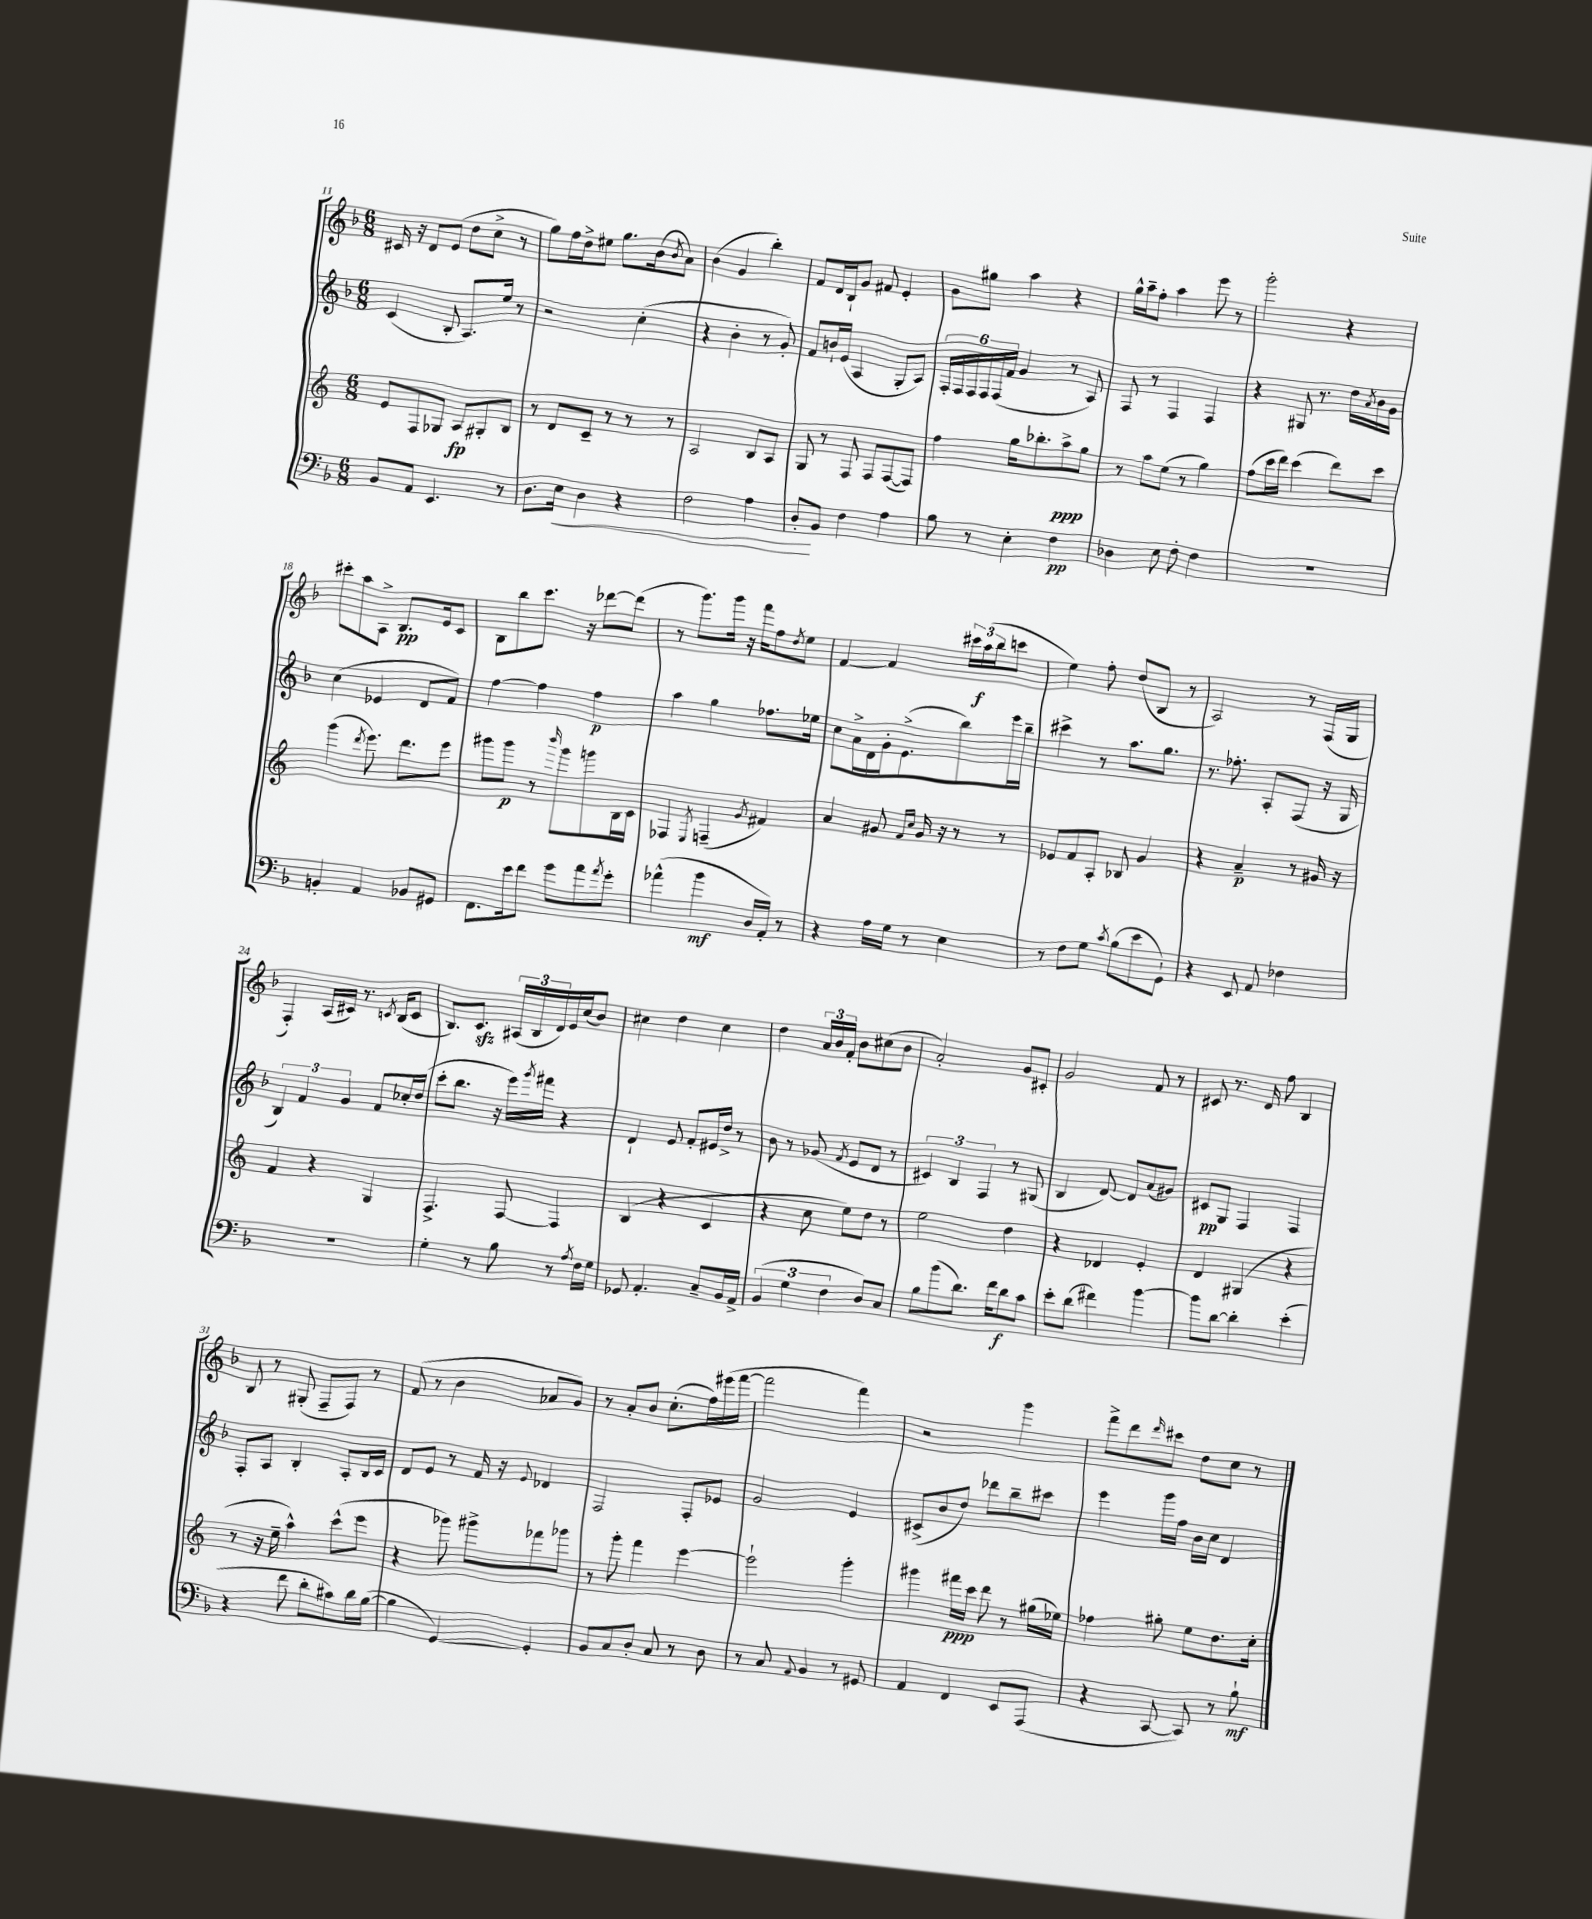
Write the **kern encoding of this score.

**kern	**dynam	**kern	**dynam	**kern	**dynam	**kern	**dynam
*part4	*part4	*part3	*part3	*part2	*part2	*part1	*part1
*staff4	*staff4	*staff3	*staff3	*staff2	*staff2	*staff1	*staff1
*clefF4	*	*clefG2	*	*clefG2	*	*clefG2	*
*k[b-]	*	*k[]	*	*k[b-]	*	*k[b-]	*
*M6/8	*	*M6/8	*	*M6/8	*	*M6/8	*
=11	=11	=11	=11	=11	=11	=11	=11
8BB-/L	.	8e/L	.	(4c/	.	16c#X/	.
.	.	.	.	.	.	16r	.
8AA/J	.	8F/	.	.	.	8d/L	.
4.EE/	.	8G-X/J	.	8B-'/	.	(8e/J	.
.	.	8A/L	fp	8.A/L)	.	8dd\L	.
.	.	8G#X'/	.	.	.	8cc^\J	.
.	.	.	.	16ee/Jk	.	.	.
8r	.	8B/J	.	8r	.	8r	.
=12	=12	=12	=12	=12	=12	=12	=12
8.D\L	.	8r	.	2r	.	8gg\L)	.
.	.	8d/L	.	.	.	16ff\L	.
!	!LO:HP:b	!	!	!	!	!	!
16E\Jk	<	.	.	.	.	16dd^\J	.
4D\	.	8c~/J	.	.	.	8ee#X\J	.
.	.	8r	.	.	.	8.gg\L	.
4r	.	8r	.	(4cc'\	.	.	.
.	.	.	.	.	.	(16b-\k	.
.	.	.	.	.	.	8qb-/	.
.	.	8r	.	.	.	8a\J)	.
=13	=13	=13	=13	=13	=13	=13	=13
2F\	.	2A/	.	4r	.	(4b-\	.
.	.	.	.	4b-'\	.	4g/	.
4A\	.	8B/L	.	8r	.	4bb-'\)	.
.	.	8A/J	.	8g'/)	.	.	.
=14	=14	=14	=14	=14	=14	=14	=14
8D'/L	.	8G/	.	8f/L	.	8f/L	.
8BB-/J	[	8r	.	16bn`/L	.	16d/L	.
.	.	.	.	(16e/JJ	.	16B-`/J	.
4F\	.	8F/	.	4A/	.	8g/J	.
.	.	8F/L	.	.	.	8f#X/	.
4A\	.	([8F/	.	8G'/L	.	4e'/	.
.	.	8F/J])	.	8A/J)	.	.	.
=15	=15	=15	=15	=15	=15	=15	=15
8B-\	.	4ff\	.	24F'/LL	.	8g\L	.
.	.	.	.	24F/	.	.	.
.	.	.	.	24F/	.	.	.
8r	.	.	.	24F/	.	8gg#X\J	.
.	.	.	.	(24F/	.	.	.
.	.	.	.	24f/JJ	.	.	.
4E'\	.	16gg\KL	.	4g/	.	4aa\	.
.	.	8.bb-X'\	.	.	.	.	.
4F\	pp	8aa^\	ppp	8r	.	4r	.
.	.	8gg\J	.	8A/)	.	.	.
=16	=16	=16	=16	=16	=16	=16	=16
4D-X\	.	8r	.	8F/	.	16gg^^\LL	.
.	.	.	.	.	.	16aa~\J	.
.	.	8aa\L	.	8r	.	8ff'\J	.
8E\	.	(8ee\J	.	4F/	.	4aa\	.
8F'\	.	8r	.	.	.	.	.
4F\	.	4gg\)	.	4F/	.	8eee\	.
.	.	.	.	.	.	8r	.
=17	=17	=17	=17	=17	=17	=17	=17
2.r	.	(8ff\L	.	4r	.	2ggg'\	.
.	.	16ccc\L	.	.	.	.	.
.	.	16ddd\JJ)	.	.	.	.	.
.	.	(4ccc\	.	8G#X/	.	.	.
.	.	.	.	8.r	.	.	.
.	.	8ddd\L)	.	.	.	4r	.
.	.	.	.	16dd\LL	.	.	.
.	.	.	.	8qa/	.	.	.
.	.	8ccc\J	.	16b-\	.	.	.
.	.	.	.	16g\JJ	.	.	.
!!LO:LB:g=z
=18	=18	=18	=18	=18	=18	=18	=18
4BBn'/	.	(4ggg\	.	(4cc\	.	8ccc#X'\L	.
.	.	.	.	.	.	8aa\	.
.	.	8qddd/	.	.	.	.	.
4AA/	.	8.eee\)	.	4e-X/	.	8A^\J	.
.	.	.	.	.	.	8.B-/L	pp
.	.	8.ddd\L	.	.	.	.	.
8BB-X/L	.	.	.	8d/L	.	.	.
.	.	.	.	.	.	16e/k	.
8GG#X/J	.	8eee\J	.	8f/J)	.	8c/J	.
=19	=19	=19	=19	=19	=19	=19	=19
8.FF\L	.	8ggg#X\L	.	[4ff\	.	8B-\L	.
.	.	8ggg#\J	p	.	.	8bb-\	.
16e\k	.	.	.	.	.	.	.
8f\J	.	8r	.	4ff\]	.	8.ccc\J	.
.	.	16qqbbb/	.	.	.	.	.
8g\L	.	8ggg#\L	.	.	.	.	.
.	.	.	.	.	.	16r	.
8a\	.	8gggn\	.	4ff\	p	[8ddd-X\L	.
8qa/	.	.	.	.	.	.	.
8g'\J	.	16B\L	.	.	.	(8ddd-\J]	.
.	.	16c\JJ	.	.	.	.	.
=20	=20	=20	=20	=20	=20	=20	=20
(4a-X^^\	.	4F-X/	.	4aa\	.	8r	.
.	.	.	.	.	.	8.ggg\L)	.
.	.	8qE/	.	.	.	.	.
4b-\	mf	(4Fn~/	.	4gg\	.	.	.
.	.	.	.	.	.	16ggg\Jk	.
.	.	.	.	.	.	16r	.
.	.	.	.	.	.	16fff\KL	.
.	.	8qg/	.	.	.	.	.
16D/LL	.	4f#X/)	.	8.ff-X\L	.	8ff\	.
16AA'/JJ)	.	.	.	.	.	.	.
.	.	.	.	.	.	8qdd/	.
8r	.	.	.	.	.	8ee\J	.
.	.	.	.	16ee-X\Jk	.	.	.
=21	=21	=21	=21	=21	=21	=21	=21
4r	.	4a/	.	8cc\L	.	[4f/	.
.	.	.	.	16a^\L	.	.	.
.	.	.	.	16d\	.	.	.
16A\LL	.	8g#X/	.	16g'\J	.	4f/]	.
16G\JJ	.	.	.	(8.e^\	.	.	.
.	.	16qqf/LL	.	.	.	.	.
.	.	16qqcc/JJ	.	.	.	.	.
8r	.	16g#/	.	.	.	.	.
.	.	16r	.	.	.	.	.
4E\	.	8r	.	8bb-\)	.	24ccc#X\LL	.
.	.	.	.	.	.	(24aa\	f
.	.	.	.	.	.	24bb-\J	.
.	.	8r	.	16eee\L	.	8cccn\J	.
.	.	.	.	16bb-~\JJ	.	.	.
=22	=22	=22	=22	=22	=22	=22	=22
8r	.	8e-X/L	.	4ccc#X^\	.	4ee\)	.
8F\L	.	8f/	.	.	.	.	.
8G\J	.	8A'/J	.	8r	.	8ff'\	.
8qc/	.	.	.	.	.	.	.
(8B-\L	.	8B-X/	.	8.aa\L	.	(8dd/L	.
8e\	.	4g/	.	.	.	8B-/J	.
.	.	.	.	8.gg\J	.	.	.
8GG`\J)	.	.	.	.	.	8r	.
=23	=23	=23	=23	=23	=23	=23	=23
4r	.	4r	.	8.r	.	2A/)	.
.	.	.	.	8.ff-X'\	.	.	.
8EE/	.	4a~/	p	.	.	.	.
8AA/	.	.	.	8A'/L	.	.	.
4F-X\	.	8r	.	(8F/J	.	8r	.
.	.	16g#X/	.	16r	.	(16F/LL	.
.	.	16r	.	16G/	.	16G/JJ	.
!!LO:LB:g=z
=24	=24	=24	=24	=24	=24	=24	=24
2.r	.	4f/	.	6B-/)	.	4F'/)	.
.	.	.	.	6f/	.	.	.
.	.	4r	.	.	.	(16A/LL	.
.	.	.	.	.	.	16c#X/JJ)	.
.	.	.	.	6g/	.	.	.
.	.	.	.	.	.	8.r	.
.	.	4G/	.	8f/L	.	.	.
.	.	.	.	.	.	8qcn/	.
.	.	.	.	.	.	(16B-/KL	.
.	.	.	.	16cc-X'/L	.	8c/J	.
.	.	.	.	(16dd/JJ	.	.	.
=25	=25	=25	=25	=25	=25	=25	=25
4G'\	.	4.F^/	.	8ccc'\L	.	8.B-/L)	.
.	.	.	.	8.bb-\J	.	.	.
.	.	.	.	.	.	8.czz/J	.
8r	.	.	.	.	.	.	.
.	.	.	.	16r	.	.	.
8B-\	.	[8F/	.	16eee\LL)	.	(24A#X/LL	.
.	.	.	.	.	.	24B-/	.
.	.	.	.	8qggg/	.	.	.
.	.	.	.	16fff#X\JJ	.	.	.
.	.	.	.	.	.	24d/)	.
8r	.	4F/]	.	4r	.	16e/	.
.	.	.	.	.	.	(16cc/J	.
8qA/	.	.	.	.	.	.	.
16F\LL	.	.	.	.	.	8b-/J)	.
16G\JJ	.	.	.	.	.	.	.
=26	=26	=26	=26	=26	=26	=26	=26
8GG-X/	.	(4B/	.	4d`/	.	4cc#X\	.
4.AA'/	.	.	.	.	.	.	.
.	.	4r	.	8e/	.	4dd\	.
.	.	.	.	8f'/L	.	.	.
8C~/L	.	4c/	.	16e#X/L	.	4cc#\	.
.	.	.	.	16dd^/JJ	.	.	.
16BB-/L	.	.	.	8r	.	.	.
16AA^/JJ	.	.	.	.	.	.	.
=27	=27	=27	=27	=27	=27	=27	=27
(6BB-/	.	4r	.	8b-\	.	4dd\	.
.	.	.	.	8r	.	.	.
6G\	.	.	.	.	.	.	.
.	.	8cc\	.	(8g-X/	.	24a/LL	.
.	.	.	.	.	.	24b-/	.
6F\	.	.	.	.	.	24f'/JJ	.
.	.	.	.	8qf/	.	.	.
.	.	8ee\L)	.	8e/L	.	8b-\L	.
8D/L)	.	8dd\J	.	8d/J	.	(8cc#X\	.
8C/J	.	8r	.	8r	.	8b-\J	.
=28	=28	=28	=28	=28	=28	=28	=28
8B-\L	.	2ee\	.	6c#X/)	.	2a'/)	.
(8b-\	.	.	.	.	.	.	.
.	.	.	.	6B-/	.	.	.
8.d\J)	.	.	.	.	.	.	.
.	.	.	.	6F/	.	.	.
16f\KL	.	.	.	.	.	.	.
8d\	f	4dd\	.	8r	.	8g/L	.
8c\J	.	.	.	(8G#X/	.	8c#X'/J	.
=29	=29	=29	=29	=29	=29	=29	=29
8e'\L	.	4r	.	4B-/	.	2g/	.
(8d\J	.	.	.	.	.	.	.
4f#X\)	.	4d-X/	.	[8d/)	.	.	.
.	.	.	.	8d/L]	.	.	.
[4b-\	.	4e'/	.	(8a/	.	8f/	.
.	.	.	.	8g#X/J)	.	8r	.
=30	=30	=30	=30	=30	=30	=30	=30
8b-\L]	.	4d/	.	8c#X/L	pp	8c#X/	.
[8d\J	.	.	.	8G/J	.	8.r	.
4d'\]	.	(4G#X/	.	4F/	.	.	.
.	.	.	.	.	.	16d/	.
.	.	.	.	.	.	8ff\	.
(4e'\	.	4r	.	4F/	.	4B-/	.
!!LO:LB:g=z
=31	=31	=31	=31	=31	=31	=31	=31
4r	.	8r	.	8F'/L	.	8B-/	.
.	.	16r	.	8A/J	.	8r	.
.	.	16ee~\	.	.	.	.	.
8f\	.	4aa^^\)	.	4B-'/	.	(8G#X'/	.
8d'\L	.	.	.	.	.	8F~/L	.
8c#X\)	.	(8ccc^^\L	.	8A'/L	.	8F/J)	.
16d\L	.	8eee\J	.	16B-/L	.	8r	.
([16B-\JJ	.	.	.	16c/JJ	.	.	.
=32	=32	=32	=32	=32	=32	=32	=32
4B-\]	.	4r	.	8d/L	.	(8f/	.
.	.	.	.	8e/J	.	8r	.
[4GG/)	.	8ggg-X\)	.	8r	.	4b-\	.
.	.	8ggg#X^\L	.	16f/	.	.	.
.	.	.	.	16r	.	.	.
.	.	.	.	8qqe/	.	.	.
4GG'/]	.	8fff-X\	.	4d-X/	.	8a-X/L	.
.	.	8ggg-X\J	.	.	.	8g/J)	.
=33	=33	=33	=33	=33	=33	=33	=33
8BB-/L	.	8r	.	2F/	.	8r	.
8C/	.	8ggg'\	.	.	.	8a'/L	.
8D'/J	.	4fff\	.	.	.	8b-/J	.
8C/	.	.	.	.	.	(8.cc'\L	.
8r	.	[4eee\	.	8F'/L	.	.	.
.	.	.	.	.	.	16ff\L)	.
8D\	.	.	.	8e-X/J	.	(16eee#X\	.
.	.	.	.	.	.	[16fff\JJ	.
=34	=34	=34	=34	=34	=34	=34	=34
8r	.	2eee`\]	.	2g/	.	2fff\]	.
8C/	.	.	.	.	.	.	.
8qqAA/	.	.	.	.	.	.	.
4BB-/	.	.	.	.	.	.	.
8r	.	4ggg'\	.	4e/	.	4fff\)	.
8GG#X/	.	.	.	.	.	.	.
=35	=35	=35	=35	=35	=35	=35	=35
4AA/	.	4ggg#X\	.	(8c#X^/L	.	2r	.
.	.	.	.	8b-/	.	.	.
4FF/	.	16fff#X\LL	ppp	8dd/J)	.	.	.
.	.	16ccc\JJ	.	.	.	.	.
.	.	8ddd\	.	8ddd-X\L	.	.	.
8EE/L	.	8r	.	8bb-~\	.	4ggg\	.
(8AAA/J	.	(16gg#X\LL	.	8ccc#X\J	.	.	.
.	.	16ee-X\JJ)	.	.	.	.	.
=36	=36	=36	=36	=36	=36	=36	=36
4r	.	4ff-X\	.	4eee\	.	8fff^\L	.
.	.	.	.	.	.	8ddd\	.
.	.	.	.	.	.	16qqddd/	.
[8CC/	.	8gg#X'\	.	16ggg\LL	.	8ccc#X\J	.
.	.	.	.	16ff\JJ	.	.	.
8CC/])	.	8ee\L	.	16b-\LL	.	8dd\L	.
.	.	.	.	16cc\JJ	.	.	.
8r	.	8.dd\	.	4d/	.	8cc\J	.
8B-`\	mf	.	.	.	.	8r	.
.	.	16cc'\Jk	.	.	.	.	.
==	==	==	==	==	==	==	==
*-	*-	*-	*-	*-	*-	*-	*-
